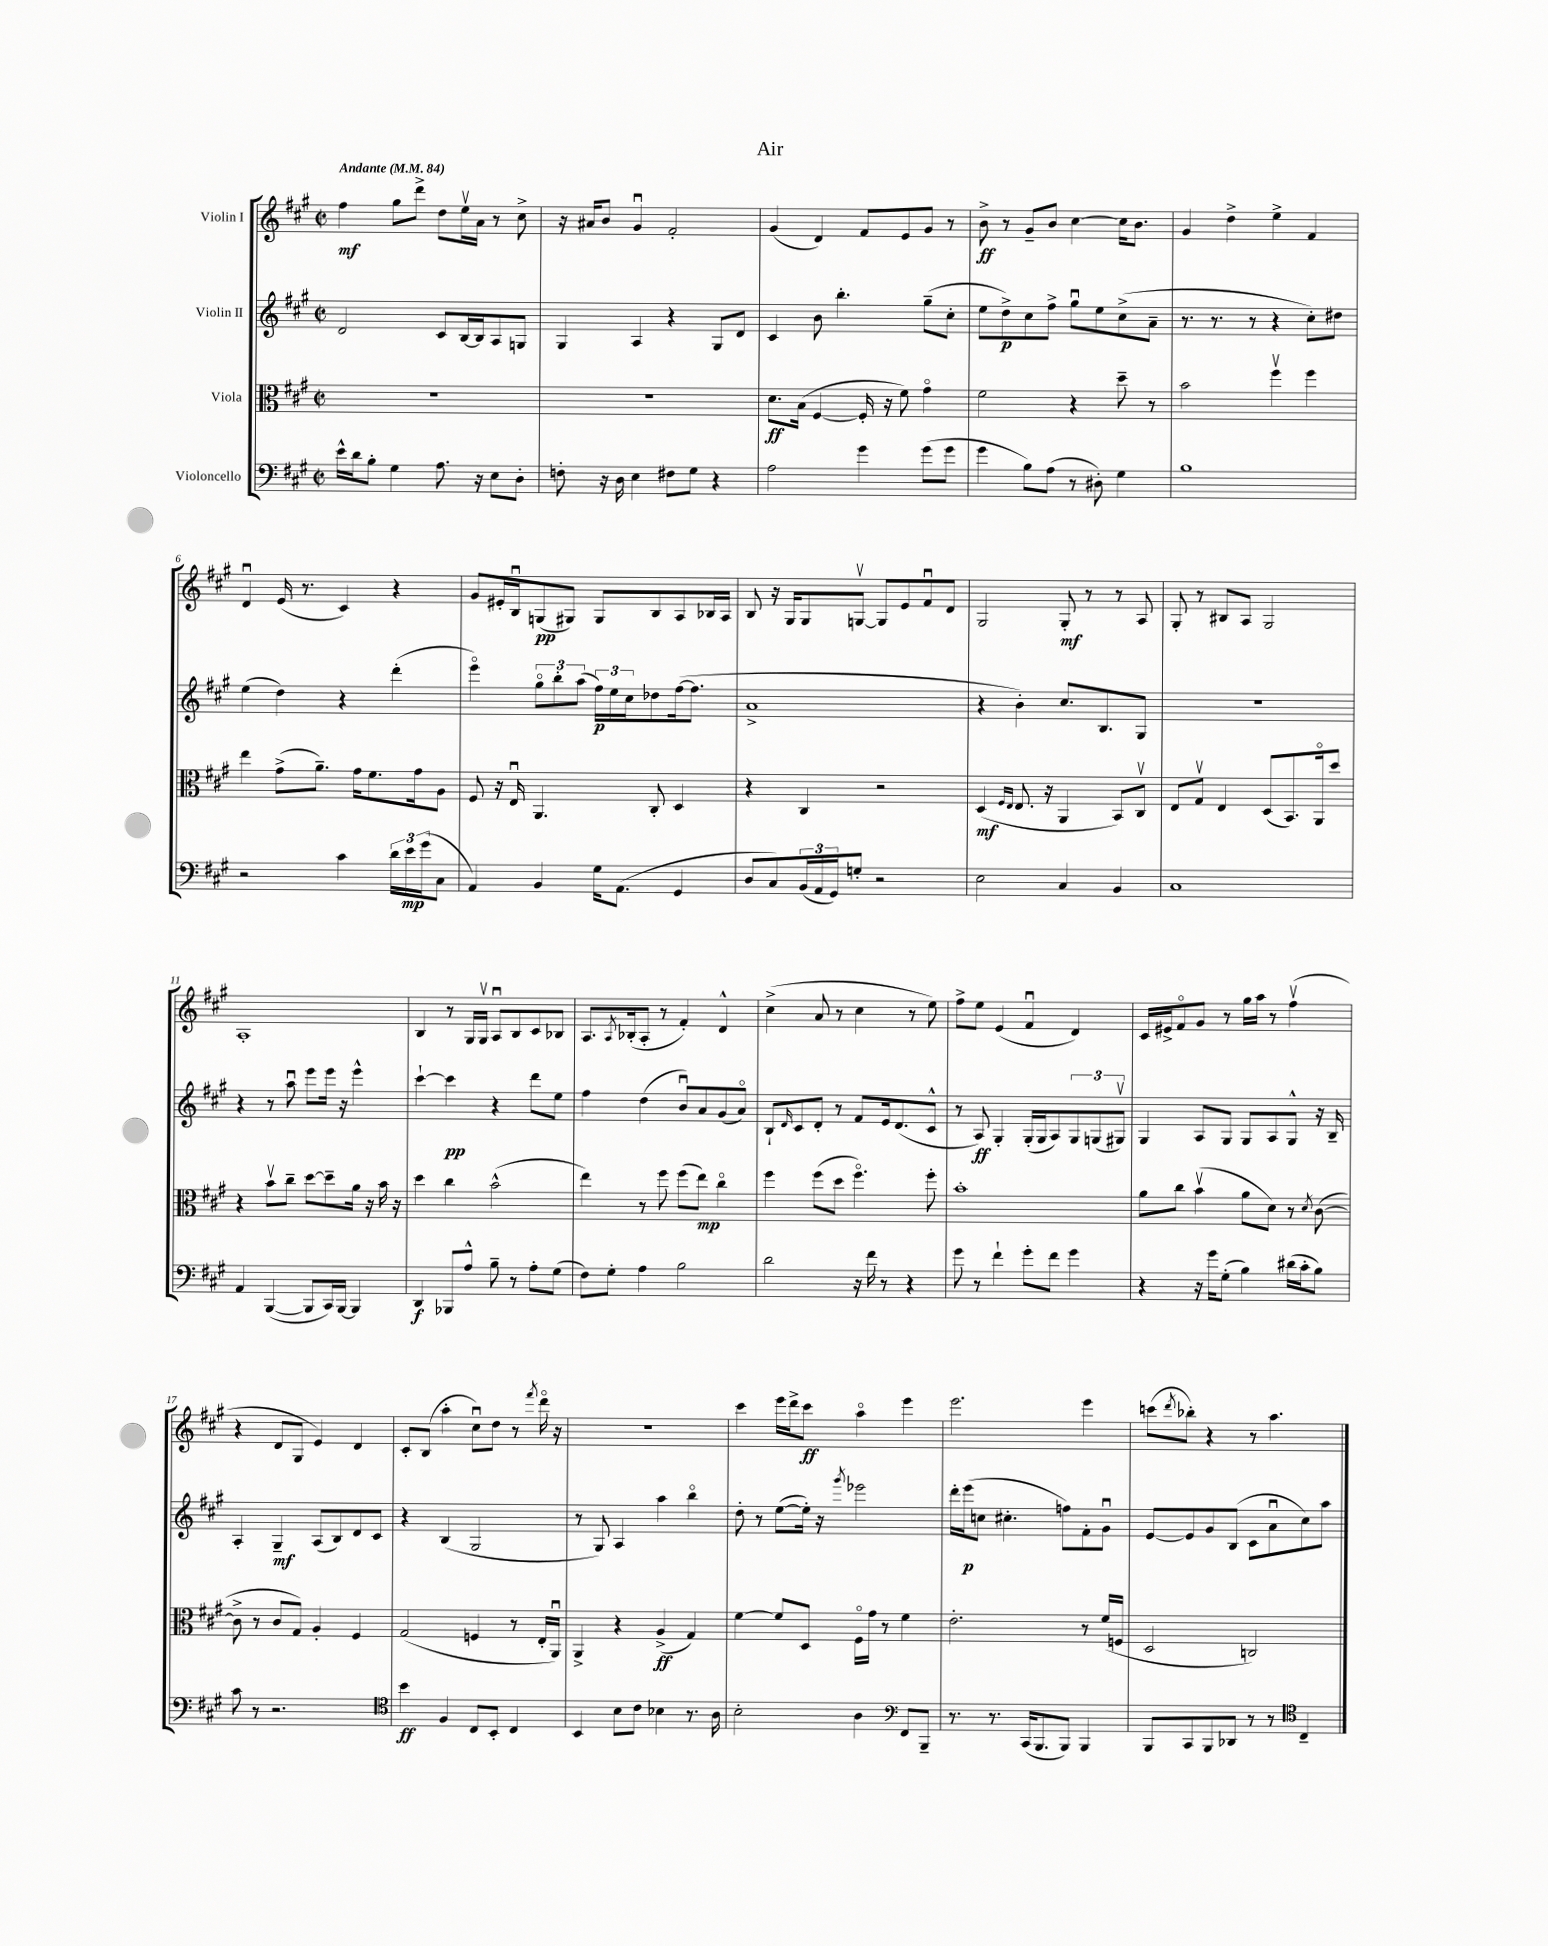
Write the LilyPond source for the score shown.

\header { title = "Air" }
<<
\new StaffGroup <<
\new Staff = "s0" \with { instrumentName = "Violin I" } {
    \clef treble \key a \major \defaultTimeSignature \time 2/2 \tempo "Andante" 4 = 84
    fis''4\mf gis''8 d'''8-> d''8 e''16\upbow a'16 r8 cis''8-> |
    r16 ais'16 b'8 gis'4\downbow fis'2-. |
    gis'4( d'4) fis'8 e'8 gis'8 r8 |
    b'8->\ff r8 gis'8-- b'8 cis''4~ cis''16 b'8. |
    gis'4 d''4-> e''4-> fis'4 |
    d'4\downbow e'16( r8. cis'4) r4 |
    gis'8 eis'16-. b16\downbow g8\pp( gis8) gis8 b8 a8 bes16 a16 |
    b8 r16 gis16 gis8 g8~\upbow g8 e'8 fis'8\downbow d'8 |
    gis2 gis8-.\mf r8 r8 a8 |
    gis8-. r8 bis8 a8 gis2 |
    a1-. |
    b4 r8 gis16 gis16\upbow a8\downbow b8 cis'8 bes8 |
    a8. \acciaccatura { a8 } bes16-.( a8-. r8 fis'4-.) d'4-^ |
    cis''4->( a'8 r8 cis''4 r8 e''8) |
    fis''8-> e''8 e'4( fis'4\downbow d'4) |
    cis'16 eis'16-> fis'8\flageolet gis'8 r8 gis''16 a''16 r8 fis''4\upbow( |
    r4 d'8 gis8 e'4) d'4 |
    cis'8-. b8( a''4-. cis''8\downbow) d''8 r8 \acciaccatura { fis'''8 } d'''16\flageolet r16 |
    R1 |
    cis'''4 e'''16 d'''16-> cis'''8\ff a''4\flageolet e'''4 |
    e'''2. e'''4 |
    c'''8( \acciaccatura { d'''8 } bes''8-.) r4 r8 a''4. \bar "|." |
}
\new Staff = "s1" \with { instrumentName = "Violin II" } {
    \clef treble \key a \major \defaultTimeSignature \time 2/2
    d'2 cis'8 b16~ b16 a8 g8 |
    gis4 a4 r4 gis8 d'8 |
    cis'4 b'8 b''4.-. gis''8--( cis''8-. |
    e''8 d''8->\p) cis''8 fis''8-> gis''8\downbow e''8 cis''8->( a'8-- |
    r8. r8. r8 r4 cis''8-.) dis''8 |
    e''4( d''4) r4 d'''4-.( |
    e'''4\flageolet) \tuplet 3/2 { gis''8\flageolet b''8-. a''8( } \tuplet 3/2 { fis''16\p) e''16 cis''16 } des''8 fis''16~( fis''8. |
    a'1-> |
    r4 b'4-.) cis''8. b8. gis8 |
    R1 |
    r4 r8 a''8\downbow e'''8 e'''16 r16 e'''4-^ |
    cis'''4~-! cis'''4\pp r4 d'''8 e''8 |
    fis''4 d''4( b'8\downbow) a'8 gis'8( a'8\flageolet) |
    b8-! \grace { d'16 } cis'8 d'8-. r8 fis'8 e'16 d'8.( cis'8-^ |
    r8 a8\ff) gis4-. gis16-.( gis16 a8) \tuplet 3/2 { gis8 g8( gis8\upbow) } |
    gis4 a8 gis8 gis8 a8 gis8-^ r16 b16-- |
    a4-. gis4--\mf a8( b8) d'8 cis'8 |
    r4 b4( gis2 |
    r8 gis8) a4 a''4 b''4\flageolet |
    d''8-. r8 e''8~( e''16-.) r16 \acciaccatura { gis'''8 } ees'''2 |
    d'''16-. e'''16\p( c''8 cis''4.-. f''8) fis'8-. gis'8\downbow |
    e'8~ e'8 gis'8 b8( cis'8 a'8\downbow cis''8) a''8 \bar "|." |
}
\new Staff = "s2" \with { instrumentName = "Viola" } {
    \clef alto \key a \major \defaultTimeSignature \time 2/2
    R1 |
    R1 |
    d'8.\ff b16( fis4~ fis16-. r16 fis'8) gis'4\flageolet |
    fis'2 r4 d''8-- r8 |
    b'2 fis''4\upbow fis''4 |
    e''4 gis'8->( a'8.--) gis'16 fis'8. gis'16 a8 |
    fis8 r16 e16\downbow a,4. cis8-. d4 |
    r4 cis4 r2 |
    d4\mf( \grace { fis16 e16 } e8. r16 a,4 b,8) cis8\upbow |
    e8 gis8\upbow e4 d8( b,8.) a,16\flageolet d''8 |
    r4 b'8\upbow cis''8-- d''8~ d''8-- a'16 r16 b'16 r16 |
    d''4 cis''4 b'2-^( |
    e''4) r8 fis''8 fis''8( e''8\mp) cis''4\flageolet |
    fis''4 fis''8( d''8 fis''4.\flageolet) fis''8-. |
    b'1-. |
    a'8 cis''8 b'4\upbow( a'8 d'8) r8 \acciaccatura { d'8 } cis'8~( |
    cis'8-> r8 cis'8 gis8) a4-. fis4 |
    gis2( f4 r8 e16-. a,16\downbow) |
    a,4-> r4 a4->\ff( gis4) |
    fis'4~ fis'8 d8 fis16\flageolet gis'16 r8 fis'4 |
    e'2.-. r8 fis'16( f16 |
    d2 c2) \bar "|." |
}
\new Staff = "s3" \with { instrumentName = "Violoncello" } {
    \clef bass \key a \major \defaultTimeSignature \time 2/2
    e'16-^ d'16 b8-. gis4 a8. r16 e8 d8-. |
    f8-. r16 d16 e4 fis8 gis8 r4 |
    a2 gis'4 gis'8( gis'8 |
    gis'4 b8) a8( r8 dis8-.) gis4 |
    b1 |
    r2 cis'4 \tuplet 3/2 { d'16 e'16\mp gis'16( } cis8 |
    a,4) b,4 gis16 a,8.( gis,4 |
    d8 cis8) \tuplet 3/2 { b,16( a,16 gis,16) } g8-. r2 |
    e2 cis4 b,4 |
    cis1 |
    a,4 b,,4~( b,,8 cis,16) b,,16~ b,,4 |
    d,4\f bes,,8 a8-^ b8-- r8 a8-. gis8( |
    fis8) gis8-. a4 b2 |
    d'2 r16 fis'16 r8 r4 |
    gis'8 r8 fis'4-! gis'8-. fis'8 gis'4 |
    r4 r16 gis'16 gis8-.( b4) dis'16( cis'16-. b8) |
    cis'8 r8 r2. |
    \clef tenor b'4\ff fis4 cis8 b,8-. cis4 |
    b,4 b8 cis'8 bes4 r8. a16 |
    b2-. a4 \clef bass fis,8 b,,8-- |
    r8. r8. cis,16( b,,8. b,,8) b,,4 |
    b,,8 cis,8 b,,8 des,8 r8 r8 \clef tenor cis4-- \bar "|." |
}
>>
>>
